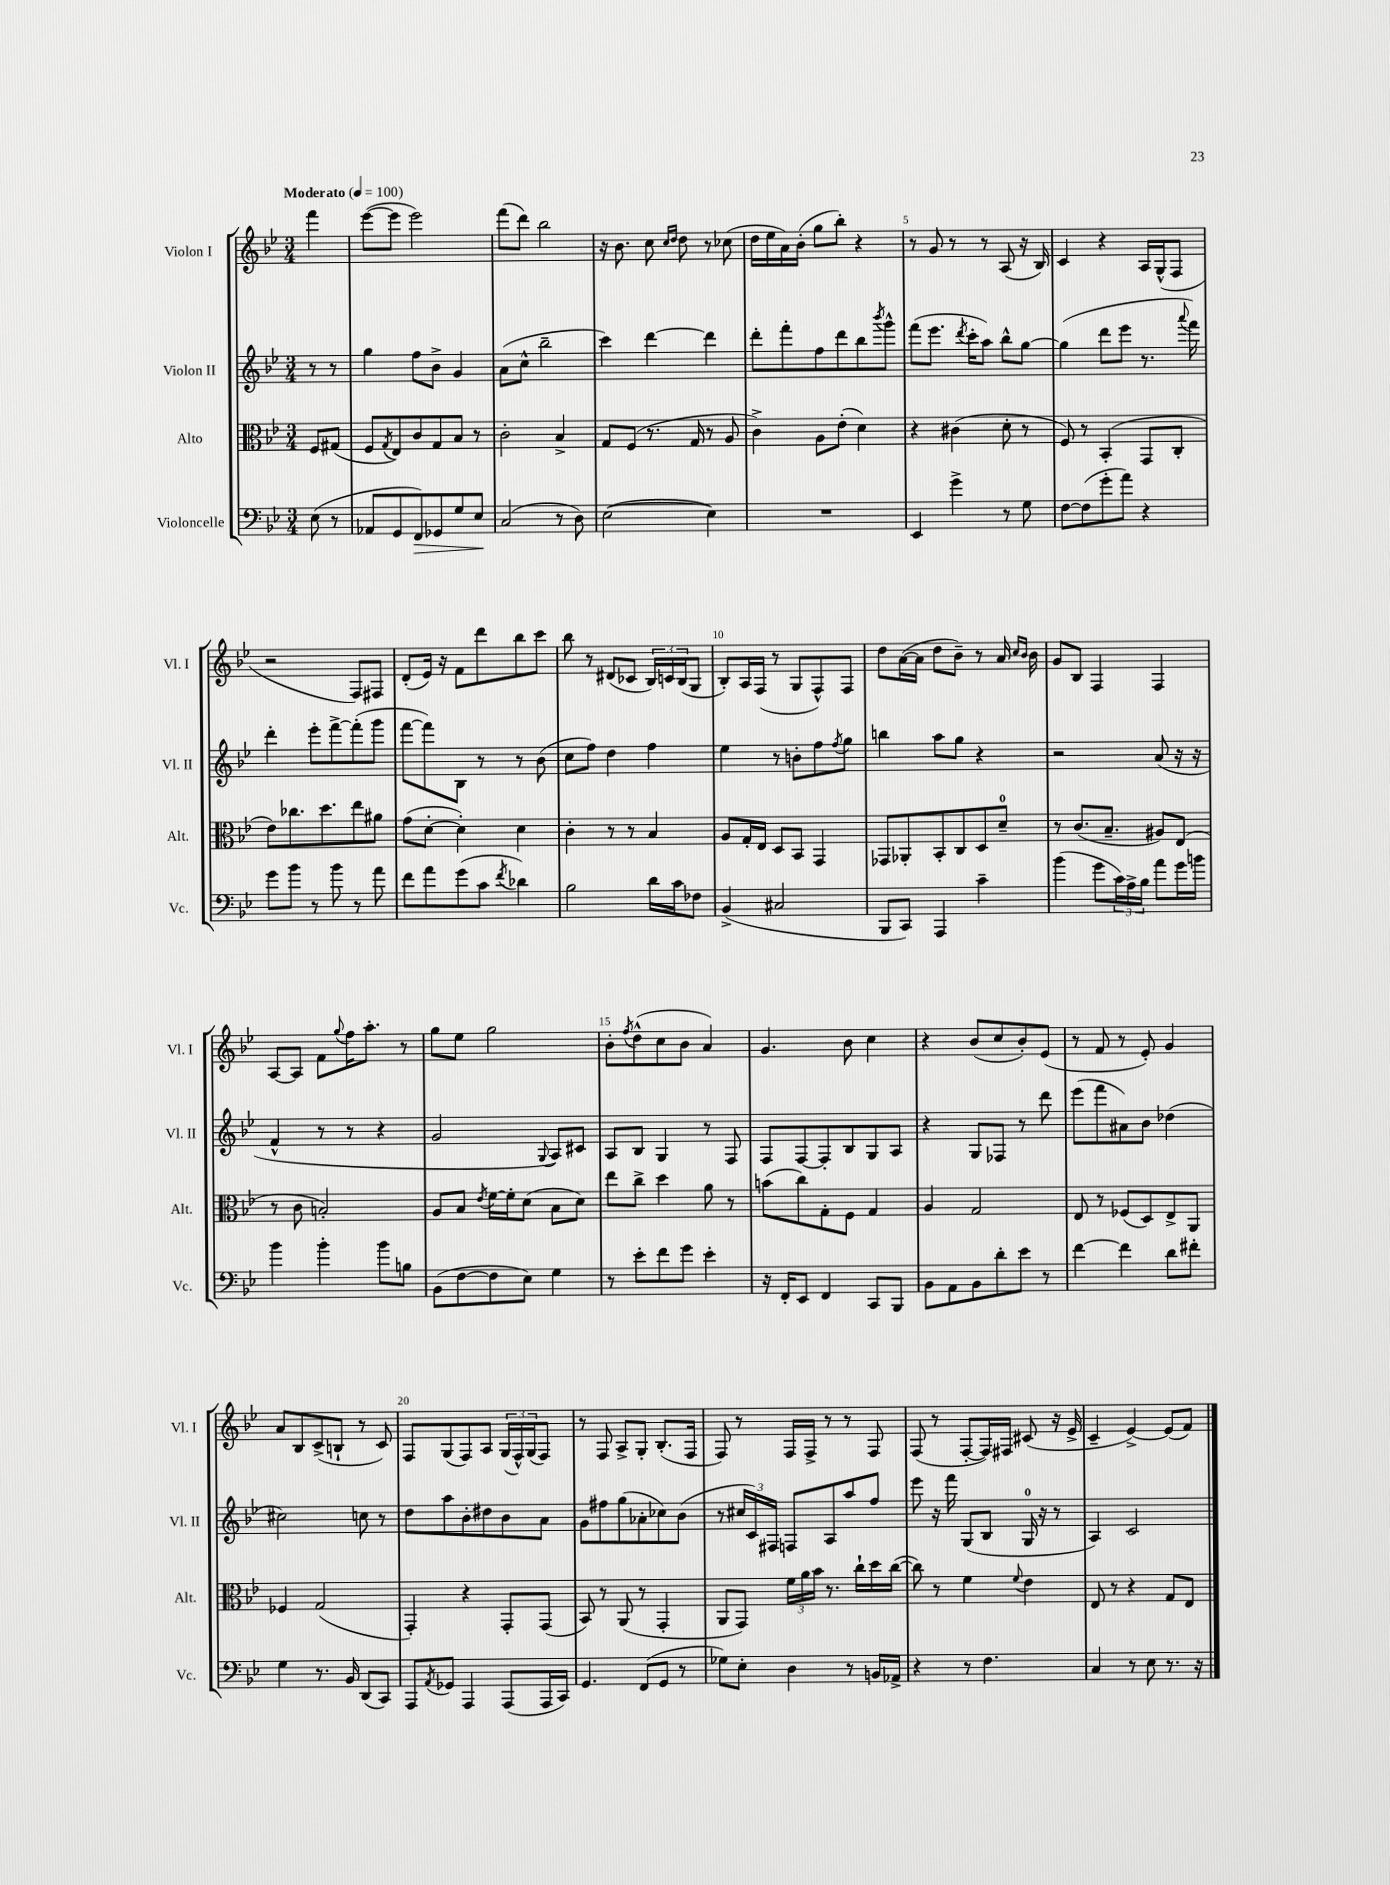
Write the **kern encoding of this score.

**kern	**dynam	**kern	**kern	**kern
*part4	*part4	*part3	*part2	*part1
*staff4	*staff4	*staff3	*staff2	*staff1
*I"Violoncelle	*	*I"Alto	*I"Violon II	*I"Violon I
*I'Vc.	*	*I'Alt.	*I'Vl. II	*I'Vl. I
*clefF4	*	*clefC3	*clefG2	*clefG2
*k[b-e-]	*	*k[b-e-]	*k[b-e-]	*k[b-e-]
*M3/4	*	*M3/4	*M3/4	*M3/4
*MM100	*	*MM100	*MM100	*MM100
=	=	=	=	=
!	!	!	!	!LO:TX:a:B:t=Moderato
(8E-\	.	8F/L	8r	4fff\
8r	.	(8G#X/J	8r	.
=1	=1	=1	=1	=1
8AA-X/L	.	8F/L	4gg\	([8eee-\L
.	.	8qG/	.	.
8GG/	.	8E-/)	.	8eee-\J]
!	!LO:HP:b	!	!	!
8FF/)	>	8c/	8ff\L	2eee-\)
8GG-X/	.	8G/	8b-^\J	.
8G/	.	8B-/J	4g/	.
8E-/J	.	8r	.	.
.	]	.	.	.
=2	=2	=2	=2	=2
(2C/	.	2c'\	(8a\L	(8fff\L
.	.	.	8cc^^\J	8ddd\J)
.	.	.	2bb-~\	2bb-\
8r	.	4B-^/	.	.
8D\)	.	.	.	.
=3	=3	=3	=3	=3
([2E-\	.	8G/L	4ccc\)	16r
.	.	.	.	8.b-\
.	.	(8F/J	.	.
.	.	8.r	[4ddd\	8cc\
.	.	.	.	16qqcc/LL
.	.	.	.	16qqdd/JJ
.	.	.	.	8dd\
.	.	16G/	.	.
4E-\])	.	8r	4ddd\]	8r
.	.	8A/	.	(8cc-X\
=4	=4	=4	=4	=4
2.r	.	4c^\)	8ddd'\L	16dd\LL
.	.	.	.	16ee-\
.	.	.	8fff'\	16a\)
.	.	.	.	(16b-'\JJ
.	.	8A\L	8ff\	8gg\L
.	.	(8e-'\J	8ddd\	8bb-'\J)
.	.	4d\)	8bb-\	4r
.	.	.	8qbbb-/	.
.	.	.	8ggg^^\J	.
=5	=5	=5	=5	=5
4EE-/	.	4r	(8fff\L	8r
.	.	.	8.eee-\J	8g/
4g^\	.	(4c#X\	.	8r
.	.	.	8qddd/	.
.	.	.	16ccc'\KL	.
.	.	.	8aa\J)	8r
8r	.	8d'\	8bb-^^\L	(8A/
8G\	.	8r	[8gg\J	16r
.	.	.	.	16B-/)
=6	=6	=6	=6	=6
[8F\L	.	8F/)	(4gg\]	4c/
(8F\]	.	8r	.	.
8g'\	.	(4BB-'/	8ddd\L	4r
8a\J)	.	.	8eee-\J	.
4r	.	8GG/L	8.r	16A/LL
.	.	.	.	(16G^^/J
.	.	8C'/J	.	8F/J
.	.	.	8qqaaa/	.
.	.	.	16fff\)	.
!!LO:LB:g=z
=7	=7	=7	=7	=7
8g\L	.	8e-\L)	4ddd'\	2r
8b-\J	.	8.cc-X\	.	.
8r	.	.	8eee-'\L	.
.	.	8.dd\	.	.
8b-\	.	.	[8fff^\	.
8r	.	8ee-\	(8fff'\]	8F/L)
8a\	.	8a#X\J	8ggg\J	8F#X/J
=8	=8	=8	=8	=8
8f\L	.	(8g\L	[8fff\L	(8d'/L
8a\	.	[8d'\J	8fff\])	16e-/Jk)
.	.	.	.	16r
(8g\	.	4d'\])	8B-\J	8f\L
8c\J	.	.	8r	8ddd\
8qf/	.	.	.	.
4d-X\)	.	4d\	8r	8bb-\
.	.	.	(8b-\	8ccc\J
=9	=9	=9	=9	=9
2B-\	.	4c'\	8cc\L	8bb-\
.	.	.	8ff\J)	8r
.	.	8r	4dd\	(8d#X/L
.	.	8r	.	8c-X/J
16d\LL	.	4B-/	4ff\	24B-/LL)
.	.	.	.	24cn/
16c\J	.	.	.	.
.	.	.	.	(24B-/J
8F-X\J	.	.	.	8G/J
=10	=10	=10	=10	=10
(4BB-^/	.	8A/L	4ee-\	8B-'/L)
.	.	16G'/L	.	16A/L
.	.	16E-/JJ	.	(16F/JJ
2C#X/	.	8D/L	8r	8r
.	.	8BB-/J	8bn'\L	8G/L
.	.	4GG/	8ff\	8F^^/)
.	.	.	8qff/	.
.	.	.	8gg\J	8F/J
=11	=11	=11	=11	=11
8BBB-/L	.	8GG-X/L	4bbn\	8dd\L
8CC/J)	.	8AA-X'/	.	([16a\L
.	.	.	.	16a\JJ]
4AAA/	.	8BB-'/	8aa\L	8dd\L
.	.	8C/	8gg\J	8b-~\J)
4c~\	.	8D/	4r	8r
.	.	8d~/J	.	16a/
.	.	.	.	16qqcc/LL
.	.	.	.	16qqb-/JJ
.	.	.	.	16b-\
=12	=12	=12	=12	=12
(4b-\	.	8r	2r	8g/L
.	.	(8.c/L	.	8B-/J
8g\L	.	.	.	4F/
.	.	8.B-~/J	.	.
24c\L)	.	.	.	.
24A^\	.	.	.	.
24B-\JJ	.	.	.	.
8a\L	.	8A#X/L)	(8a/	4F/
16g\L	.	(8E-/J	16r	.
16bn\JJ	.	.	16r	.
!!LO:LB:g=z
=13	=13	=13	=13	=13
4b-\	.	8r	4f^^/	[8A/L
.	.	8c\	.	8A/J]
4b-'\	.	2Bn'/)	8r	8f\L
.	.	.	.	8qqgg/
.	.	.	8r	16ff\K
.	.	.	.	8.aa'\J
8b-\L	.	.	4r	.
8Bn\J	.	.	.	8r
=14	=14	=14	=14	=14
(8BB-\L	.	8A/L	2g/	8gg\L
[8F\	.	8B-/J	.	8ee-\J
.	.	8qe-/	.	.
8F\]	.	[16f\LL	.	2gg\
.	.	16f'\J]	.	.
8E-\J)	.	(8d\J	.	.
.	.	.	8qqG/	.
4G\	.	8B-\L	8A/L)	.
.	.	8d\J)	8c#X/J	.
=15	=15	=15	=15	=15
8r	.	8ee-\L	8A/L	8b-'\L
.	.	.	.	8qff/
8e-'\L	.	8cc^\J	8B-/J	(8dd^^\
8f\	.	4dd\	4G/	8cc\
8g\J	.	.	.	8b-\J
4e-'\	.	8a\	8r	4a/)
.	.	8r	8F/	.
=16	=16	=16	=16	=16
16r	.	(8bn\L	8F/L	4.g/
16FF'/KL	.	.	.	.
8EE-/J	.	8cc\)	[8F/	.
4FF/	.	8G'\	8F'/]	.
.	.	8F\J	8B-/	8b-\
8CC/L	.	4G/	8G/	4cc\
8BBB-/J	.	.	8A/J	.
=17	=17	=17	=17	=17
8BB-\L	.	4A/	4r	4r
8AA\	.	.	.	.
8BB-\	.	2G/	8G/L	(8b-/L
8d'\	.	.	8F-X/J	8cc/
8e-\J	.	.	8r	8b-'/)
8r	.	.	8ddd\	(8e-/J
=18	=18	=18	=18	=18
[4f\	.	8E-/	(8eee-\L	8r
.	.	8r	8fff\	8f/
4f\]	.	(8F-X/L	8a#X\)	8r
.	.	8D/)	8b-\J	8e-'/)
8d\L	.	8E-^/	(4dd-X\	4g/
8f#X'\J	.	8AA/J	.	.
!!LO:LB:g=z
=19	=19	=19	=19	=19
4G\	.	4F-X/	2cc#X\)	8a/L
.	.	.	.	8B-/
8.r	.	(2G/	.	(8c^/
.	.	.	.	8Bn`/J
16BB-/	.	.	.	.
(8DD/L	.	.	8ccn\	8r
8CC/J)	.	.	8r	8c/)
=20	=20	=20	=20	=20
8AAA/L	.	4GG'/)	8dd\L	8F/L
8qAA/	.	.	.	.
8GG-X/J	.	.	8aa\	(8G/
4AAA/	.	4r	8b-'\	8F/)
.	.	.	8dd#X\	8A/J
(8AAA/L	.	8GG'/L	8b-\	(24G/LL
.	.	.	.	24F^^/)
.	.	.	.	(24G/J
16AAA/L	.	(8GG/J	8a\J	8F/J)
16CC/JJ)	.	.	.	.
=21	=21	=21	=21	=21
4.GG/	.	8BB-/)	8g\L	8r
.	.	8r	8ff#X\	8F/
.	.	(8AA/	(8gg\	8A^/L
(8FF/L	.	8r	8a-X'\	8G'/J
8GG/J	.	4GG'/	8cc-X\)	(8.B-'/L
8r	.	.	(8b-\J	.
.	.	.	.	16F/Jk
=22	=22	=22	=22	=22
8G-X\L)	.	8AA/L	8r	8F/)
8E-'\J	.	8GG/J)	24cc#X/LL	8r
.	.	.	24c/)	.
.	.	.	24F#X/JJ	.
4D\	.	24f\LL	8Fn/L	16F/LL
.	.	24a\	.	.
.	.	.	.	16F^/JJ
.	.	24b-\JJ	.	.
.	.	8.r	8A/	8r
8r	.	.	8aa/	8r
.	.	16cc`\LL	.	.
16BBn/LL	.	16dd\	8ff/J	8F/
16AA-X^/JJ	.	([16cc\JJ	.	.
=23	=23	=23	=23	=23
4r	.	8cc\])	8eee-\	(8F/
.	.	8r	16r	8r
.	.	.	16fff\	.
8r	.	4f\	(8G/L	[8F'/L
4.F\	.	.	8B-/J	16F/L])
.	.	.	.	16F#X/JJ
.	.	8qqf/	.	.
.	.	4e-\	16G/	(8c#X/
.	.	.	16r	.
.	.	.	8r	16r
.	.	.	.	16e-^/
=24	=24	=24	=24	=24
4C/	.	8E-/	4A/)	4c~/
.	.	8r	.	.
8r	.	4r	2c/	[4e-^/)
8E-\	.	.	.	.
8.r	.	8G/L	.	(8e-/L]
.	.	8E-/J	.	8f/J)
16r	.	.	.	.
==	==	==	==	==
*-	*-	*-	*-	*-
